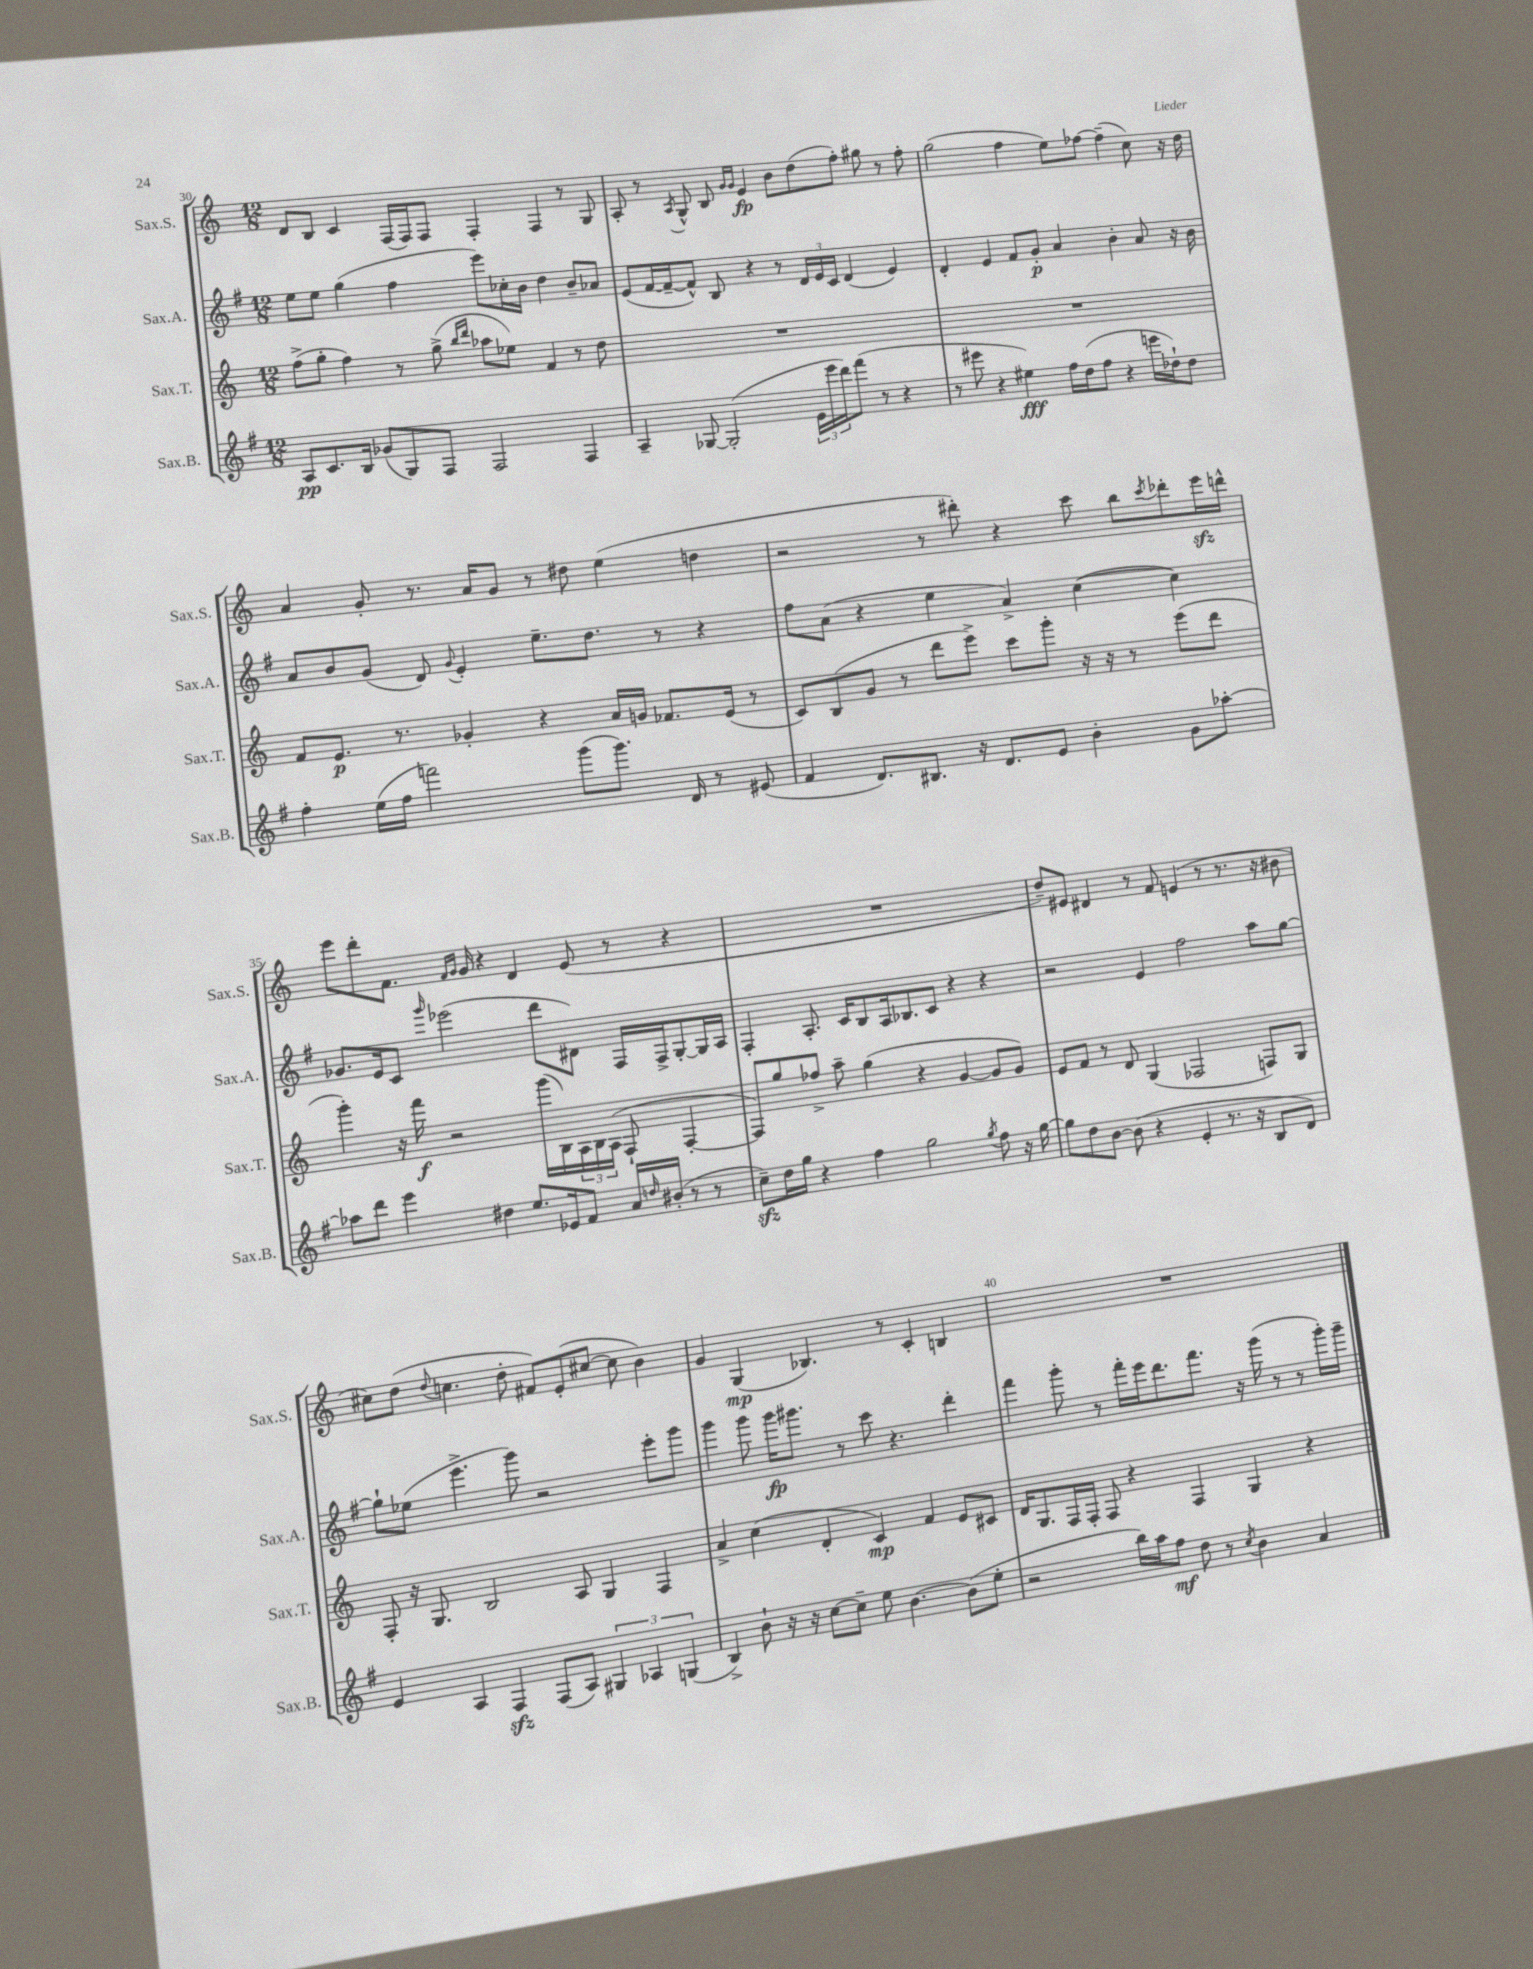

**kern	**kern	**kern	**kern
*staff4	*staff3	*staff2	*staff1
*clefG2	*clefG2	*clefG2	*clefG2
*k[f#]	*k[]	*k[f#]	*k[]
*M12/8	*M12/8	*M12/8	*M12/8
8A/L	(8ff^\L	8ee\L	8d/L
8.c/	8gg'\J	8ee\J	8B/J
.	4ff\)	(4gg\	4c/
16B/Jk	.	.	.
(8g-/L	.	.	.
8G/)	8r	4ff#\	(16F/LL
.	.	.	16F/J)
8F#/J	(8gg^\	.	8F/J
.	16qqbb/LL	.	.
.	16qqddd/JJ	.	.
2F#/	8aa-\L	8eee\L)	4F'/
.	8ee-\J)	16cc-'\L	.
.	.	16b\JJ	.
.	4f/	4dd\	4F/
4F#/	8r	8b~/L	8r
.	8dd\	8a-/J	8G/
=	=	=	=
4A~/	1.r	(8e/L	8A'/
.	.	[16f#/L	8r
.	.	16f#~/_J	.
.	.	.	8qA/
[8G-/	.	8f#^^/]J)	8G^^/
(2G-'/]	.	8B/	8B/
.	.	.	16qqg/LL
.	.	.	16qqg/JJ
.	.	4r	4e/
.	.	8r	8b\L
24e\LL	.	24d/LL	(8dd\
24eee\	.	24e/	.
24ddd\J)	.	24c/JJ	.
(8fff#\J	.	(4d/	8ff'\J)
8r	.	.	8gg#\
4r	.	4e/)	8r
.	.	.	8ff'\
=	=	=	=
8r	1.r	4d'/	(2gg\
8eee#\	.	.	.
4r	.	4e/	.
4ee#\)	.	8f#/L	4ff\
.	.	8g'/J	.
16ff#\LL	.	4a/	8ee\L)
(16dd\J	.	.	.
8ff#\J	.	.	[8ff-\J
4r	.	4b'\	(4ff-~\]
16eee\LL	.	8a/	8cc\)
16dd-`\J)	.	.	.
8dd-\J	.	16r	16r
.	.	16b\	16dd\
=	=	=	=
4ff#'\	8f/L	8a/L	4a/
.	8.e/J	8b/	.
(16ee\LL	.	(8g/J	8g'/
16ff#\JJ	8.r	.	.
2fff\)	.	8d/)	8.r
.	.	8qqg/	.
.	4g-'/	4e'/	.
.	.	.	16a/LK
.	.	.	8g/J
.	4r	8.ee~\L	8r
(8ggg\L	.	.	8dd#\
.	.	8.dd\J	.
8.ggg\J)	16a/LL	.	(4ee\
.	16g/JJ	.	.
.	8.f-/L	8r	.
16d/	.	.	.
8r	.	4r	4dd\
.	(16e/Jk	.	.
(8e#/	8r	.	.
=	=	=	=
4f#/	8c/L)	8ff#\L	2r
.	(8B/	(8a\J	.
8.d/L)	8g/J	4r	.
.	8r	.	.
8.B#/J	.	.	.
.	8ddd\L	4ee\	8r
16r	8eee^\J)	.	8ddd#'\)
8.d/L	.	.	.
.	8ccc\L	4a^/)	4r
8e/J	8ggg'\J	.	.
4b'\	16r	([4cc\	8ccc\
.	16r	.	.
.	8r	.	8bb\L
.	.	.	8qccc/
8g\L	(8eee\L	4cc\])	8ddd-'\
[8aa-'\J	8ddd\J	.	16eee\L
.	.	.	16ddd^^\JJ
=	=	=	=
8aa-\]L	4ggg'\)	8.g-/L	8eee\L
8ddd\J	.	.	8ddd'\
.	.	16e/k	.
4eee\	16r	8c/J	8.f\J
.	16fff\	.	.
.	.	16qqggg/	.
.	2r	(2eee-\	.
.	.	.	16qqf/LL
.	.	.	16qqg/JJ
.	.	.	16g/
4dd#\	.	.	4r
8.ee/L	.	.	4d/
.	(16ggg\LL	8ddd\L	.
16e-/k	16B\)	.	.
8f#/J	24A\	8d#\J)	(8e/
.	24B\	.	.
.	(24A\JJ	.	.
16a/LL	8F`/	16F#/LL	8r
16qqdd/	.	.	.
(16b#'/JJ	.	16F#^/J	.
8r	[4F'/	[8G'/	4r
8r	.	16G/]L	.
.	.	16A/JJ	.
=	=	=	=
8cc~\L)	8F/]L)	4F#'/	1.r
16dd\L	8gg/	.	.
16gg\JJ	.	.	.
4r	8ff-^/J	8.A'/	.
.	8aa~\	.	.
.	.	16c/LK	.
4ff#\	(4gg\	8B/	.
.	.	16A/k	.
.	.	8.B-/	.
2gg\	4r	.	.
.	.	8c/J	.
.	[4g/	4r	.
8qgg/	.	.	.
8ff#\	8g/]L	4r	.
16r	8g/J)	.	.
[16gg\	.	.	.
=	=	=	=
8gg\]L	8e/L	2r	8dd~/L)
8dd\	8f/J	.	8e#/J
[8b\J	8r	.	4d#/
(8b\]	8d/	.	.
4r	(4G/	4e/	8r
.	.	.	8f/
4e'/	2F-/	2ff#\	(4e/
8.r	.	.	8r
.	.	.	8.r
16r	.	.	.
8B/L	8F/L)	8aa\L	.
.	.	.	16r
8d/J)	8G/J	[8gg\J	8b#\
=	=	=	=
4e/	8F'/	8gg`\]L	8cc#\L)
.	16r	(8ee-\J	(8dd\J
.	8.G/	.	.
.	.	.	8qqdd/
4A/	.	4.eee^\	4.cc\
.	2B/	.	.
4F#/	.	.	.
.	.	8ggg\)	8dd'\
(8F#/L	.	2r	8f#/L)
8A/J)	8A/	.	(8e'/
6G#/	4G/	.	[8cc#/J
.	.	.	8cc#\]
6A-/	.	.	.
.	4F/	8eee'\L	4b\)
(6G/	.	.	.
.	.	8ggg\J	.
=	=	=	=
4B^/)	4a^/	4ggg\	4g/
8b`\	(4cc\	8ggg\	(4G/
16r	.	16ggg\LK	.
16r	.	8.ggg#\J	.
[8cc\L	4d'/	.	4.B-/)
8cc~\]J	.	8r	.
8ee\	4c/)	8ccc\	.
[4.b\	.	4.r	8r
.	4f/	.	4c'/
(8b\]L	8e/L	4ddd'\	4B/
8ee'\J	8c#/J	.	.
=	=	=	=
2r	16d/LK	4fff#\	1.r
.	8.G/	.	.
.	16F/L	8ggg'\	.
.	16F'/JJ	.	.
.	8F/	8r	.
16bb\LL)	4r	16fff#'\LL	.
16aa\J	.	16eee\J	.
8ff#\J	.	8.ddd\	.
8dd\	4F/	.	.
.	.	8.fff#\J	.
8r	.	.	.
8qcc/	.	.	.
4b\	4G/	16r	.
.	.	(16ggg\	.
.	.	8r	.
4a/	4r	8r	.
.	.	16ggg'\LL)	.
.	.	16ggg~\JJ	.
==	==	==	==
*-	*-	*-	*-
